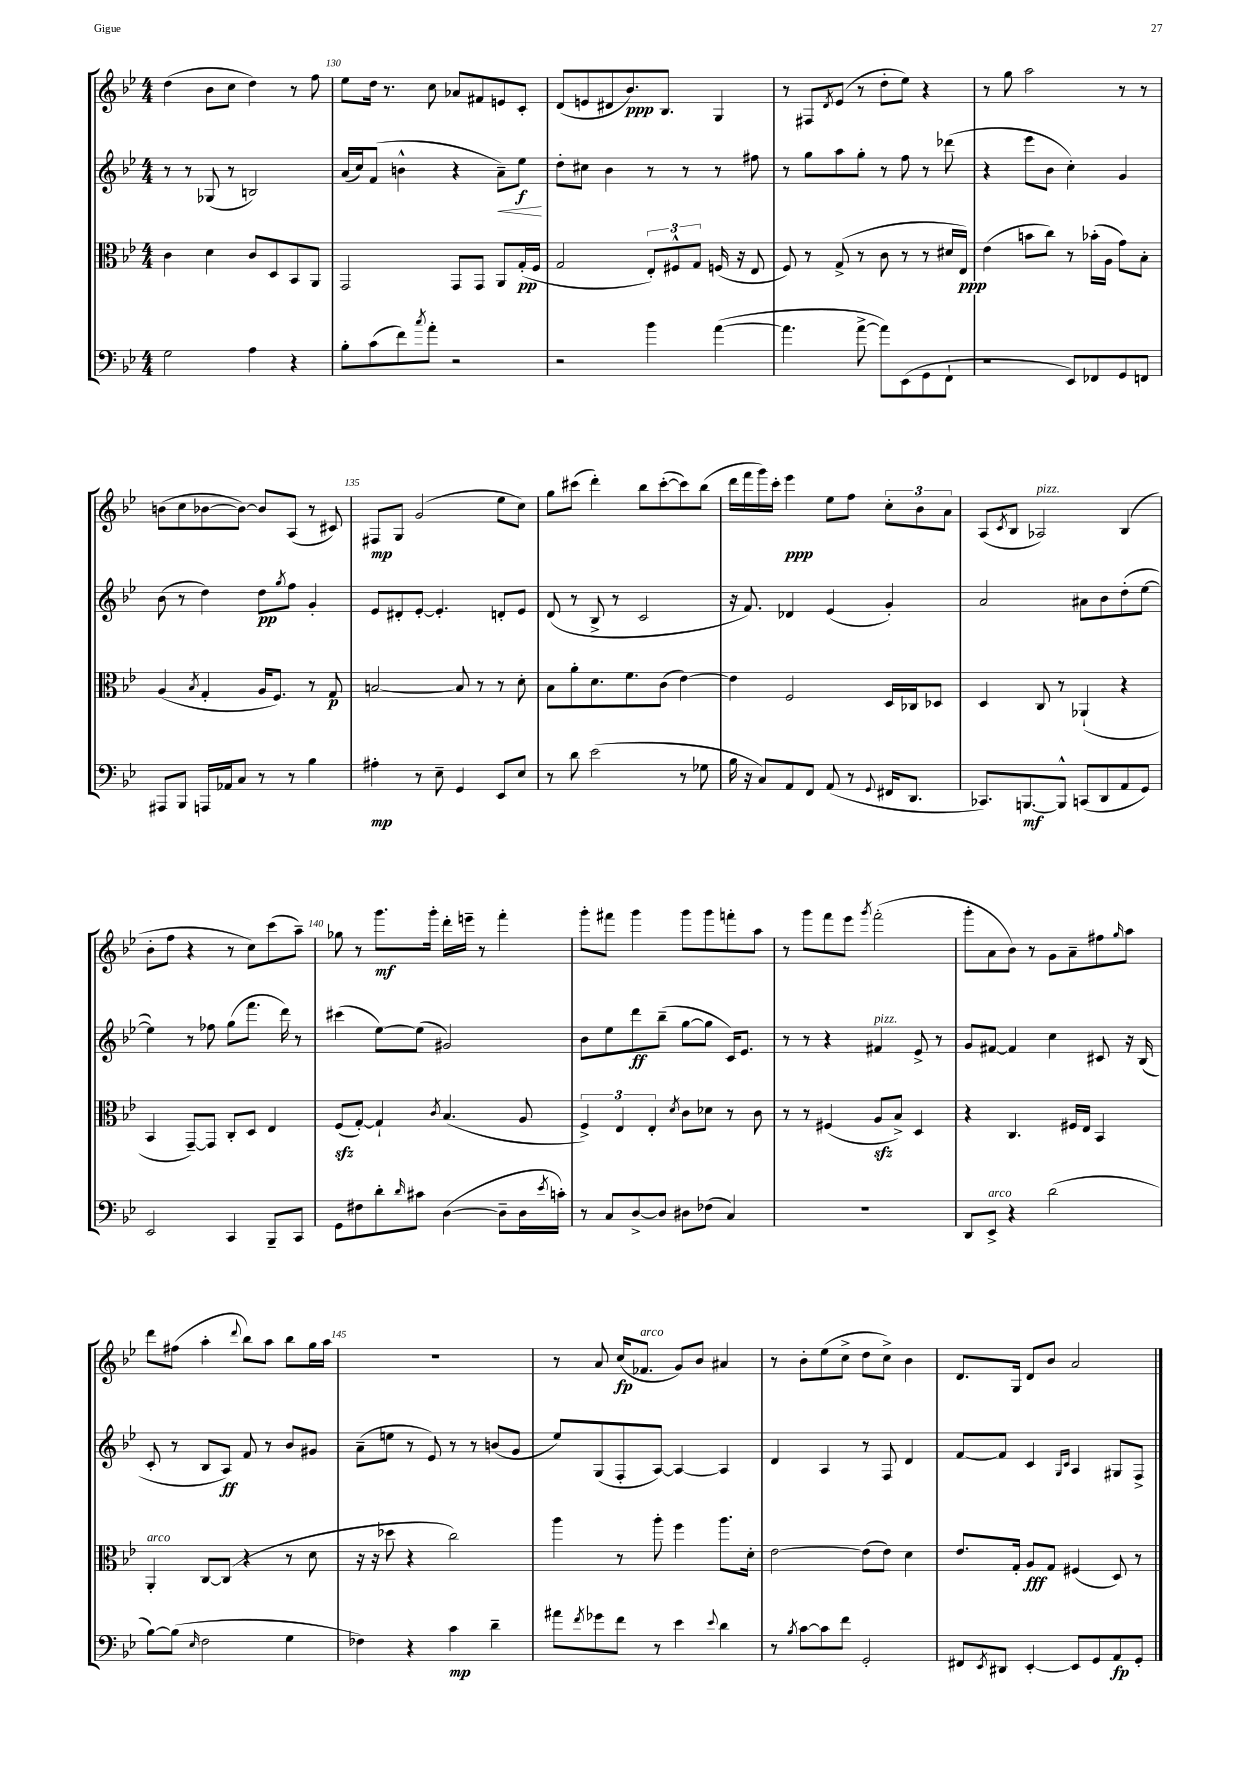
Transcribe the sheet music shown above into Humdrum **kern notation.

**kern	**kern	**kern	**kern
*staff4	*staff3	*staff2	*staff1
*clefF4	*clefC3	*clefG2	*clefG2
*k[b-e-]	*k[b-e-]	*k[b-e-]	*k[b-e-]
*M4/4	*M4/4	*M4/4	*M4/4
2G\	4c\	8r	(4dd\
.	.	8r	.
.	4d\	(8G-/	8b-\L
.	.	8r	8cc\J
4A\	8c/L	2B/)	4dd\)
.	8D/	.	.
4r	8BB-/	.	8r
.	8AA/J	.	8ff\
=	=	=	=
8B-'\L	2GG/	(16a/LL	8ee-\L
.	.	16cc/J)	.
(8c\	.	(8f/J	16dd\Jk
.	.	.	8.r
8f\)	.	4b^^\	.
8qcc/	.	.	.
8a'\J	.	.	8cc\
2r	8GG/L	4r	8a-/L
.	8GG/J	.	8f#/
.	8AA/L	8a~\L)	8e/
.	(16G'/L	8ee-\J	8c'/J
.	16F/JJ	.	.
=	=	=	=
2r	2G/	8dd'\L	(8d/L
.	.	8cc#\J	8e/
.	.	4b-\	8d#/
.	.	.	8.b-/)
4b-\	12E-'/L)	8r	.
.	.	.	8.B-/J
.	12F#^^/	.	.
.	.	8r	.
.	12G/J	.	.
([4a\	(16F/	8r	4G/
.	16r	.	.
.	8E-/	8ff#\	.
=	=	=	=
4.a\]	8F/)	8r	8r
.	8r	8gg\L	8F#/L
.	.	.	8qd/
.	(8G^/	8aa\	(8e-/J
[8a^\	8r	8gg'\J	8r
8a\]L)	8c\	8r	8dd'\L
(8EE-\	8r	8ff\	8ee-\J)
8GG\	8r	8r	4r
8FF`\J	16d#/LL	(8ddd-\	.
.	16E-/JJ)	.	.
=	=	=	=
2r	(4e-\	4r	8r
.	.	.	8gg\
.	8b\L	8eee-\L	2aa\
.	8cc\J)	8b-\J	.
8EE-/L)	8r	4cc'\)	.
8FF-/	(16b-'\LL	.	.
.	16A\JJ	.	.
8GG/	8g\L)	4g/	8r
8FF/J	8B-'\J	.	8r
=	=	=	=
8AAA#/L	(4A/	(8b-\	(8b\L
8BBB-/J	.	8r	8cc\
.	8qB-/	.	.
16AAA/LL	4G'/	4dd\)	[8b-\
16AA-/J	.	.	.
8C/J	.	.	8b-\_J)
8r	16A/LK	8dd\L	8b-/]L
.	8.F/J)	.	.
.	.	8qgg/	.
8r	.	8ff\J	(8A/J
4B-\	8r	4g'/	8r
.	8G/	.	8c#/)
=	=	=	=
4A#'\	[2B/	8e-/L	8F#/L
.	.	8d#'/	8G/J
8r	.	[8e-'/J	(2g/
8E-~\	.	4.e-'/]	.
4GG/	8B/]	.	.
.	8r	.	.
8EE-/L	8r	8d'/L	8ee-\L
8E-/J	8d'\	8e-/J	8cc\J)
=	=	=	=
8r	8B-\L	(8d/	8gg\L
8d\	8a'\	8r	(8ccc#\J
(2e-\	8.d\	8B-^/	4ddd'\)
.	.	8r	.
.	8.f\	.	.
.	.	2c/	8bb-\L
.	(8c\J	.	([8ccc#'\
8r	[4e-\)	.	8ccc#\])
8G-\	.	.	(8bb-\J
=	=	=	=
16B-\	4e-\]	16r	16ddd\LL
16r	.	8.f/)	16fff\
8C/L)	.	.	16ggg\)
.	.	.	16ccc'\JJ
8AA/	2F/	4d-/	4eee-\
8FF/J	.	.	.
(8AA/	.	(4e-/	8ee-\L
8r	.	.	8ff\J
8qqGG/	.	.	.
16FF#/LK	16D/LL	4g'/)	12cc'\L
8.DD/J	16C-/J	.	.
.	.	.	12b-\
.	8D-/J	.	.
.	.	.	12a\J
=	=	=	=
8.CC-/L)	4D/	2a/	(8A/L
.	.	.	8qc/
.	.	.	8B-/J
[8.BBB/	.	.	.
.	8C/	.	2A-/)
8BBB^^/]J	8r	.	.
(8CC/L	(4AA-`/	8a#\L	.
8DD/	.	8b-\	.
8AA/	4r	(8dd'\	(4B-/
8GG/J)	.	[8ee-\J	.
=	=	=	=
2EE-/	4BB-/	4ee-\])	8b-'\L
.	.	.	8ff\J
.	[8GG~/L)	8r	4r
.	8GG/]J	8ff-\	.
4CC/	8C'/L	(8gg\L	8r
.	8D/J	8.fff\J	8cc\L)
8BBB-~/L	4E-/	.	(8ccc\
.	.	16ddd\)	.
8CC/J	.	8r	8aa~\J)
=	=	=	=
8GG\L	(8F/L	(4ccc#\	8gg-\
8F#\	[8G'/J)	.	8r
8d'\	4G`/]	[8ee-\L)	8.ggg\L
16qqd/	.	.	.
8c#\J	.	(8ee-\]J	.
.	.	.	16ggg'\Jk
.	8qc/	.	.
([4D\	(4.B-/	2g#/)	16ddd'\LL
.	.	.	16eee~\JJ
.	.	.	8r
8D~\]L	.	.	4fff'\
16D\L	8A/	.	.
8qe-/	.	.	.
16c'\JJ)	.	.	.
=	=	=	=
8r	6F^/)	8b-\L	8ggg'\L
8C/L	.	8ee-\	8fff#\J
.	6E-/	.	.
[8D^/	.	8ddd\	4ggg\
.	6E-'/	.	.
8D/]J	.	(8bb-~\J	.
.	8qd/	.	.
8D#\L	8c\L	[8gg\L	8ggg\L
(8F-\J	8d-\J	8gg\]J	8ggg\
4C/)	8r	16c/LK)	8fff'\
.	.	8.e-/J	.
.	8c\	.	8aa\J
=	=	=	=
1r	8r	8r	8r
.	8r	8r	8ggg\L
.	(4F#/	4r	8fff\
.	.	.	8eee-\J
.	.	.	8qggg/
.	8A/L	4f#/	(2fff'\
.	8B-^/J)	.	.
.	4D/	8e-^/	.
.	.	8r	.
=	=	=	=
8DD/L	4r	8g/L	8ggg'\L
8EE-^/J	.	[8f#/J	8a\
4r	4.C/	4f#/]	8b-\J)
.	.	.	8r
(2d\	.	4cc\	8g\L
.	16F#/LL	.	8a~\
.	16E-/JJ	.	.
.	4BB-/	8c#/	8ff#\
.	.	.	16qqgg/
.	.	16r	8aa\J
.	.	(16B-/	.
=	=	=	=
[8B-\L)	4AA'/	8c'/	8ddd\L
(8B-\]J	.	8r	(8ff#\J
16qqE-/	.	.	.
2F\	[8C/L	8B-/L	4aa'\
.	(8C/]J	8A/J)	.
.	.	.	8qqddd/
.	4r	8f/	8bb-\L)
.	.	8r	8aa\J
4G\	8r	8b-/L	8bb-\L
.	8d\	8g#/J	16gg\L
.	.	.	16aa\JJ
=	=	=	=
4F-\)	16r	(8a~\L	1r
.	16r	.	.
.	8dd-\	8ee\J	.
4r	4r	8r	.
.	.	8e-/)	.
4c\	2cc\)	8r	.
.	.	8r	.
4d~\	.	(8b/L	.
.	.	8g/J	.
=	=	=	=
8a#\L	4aa\	8ee-/L)	8r
8qf/	.	.	.
8g-\	.	(8G/	8a/
8f\J	8r	8F'/	(16cc/LK
.	.	.	8.f-/J
8r	8aa'\	[8A/J)	.
4e-\	4ff\	4A/_	8g/L)
.	.	.	8b-/J
8qqe-/	.	.	.
4d\	8.aa\L	4A/]	4a#/
.	16d'\Jk	.	.
=	=	=	=
8r	[2e-\	4d/	8r
8qB-/	.	.	.
[8c\L	.	.	8b-'\L
8c\]	.	4A/	(8ee-\
8f\J	.	.	8cc^\J
2GG'/	(8e-\]L	8r	8dd\L
.	8e-\J)	8F/	8cc^\J)
.	4d\	4d/	4b-\
=	=	=	=
8FF#/L	8.e-/L	[8f/L	8.d/L
8qEE-/	.	.	.
8DD#/J	.	8f/]J	.
.	16G'/Jk	.	16G/Jk
[4EE-'/	8A/L	4c/	8d/L
.	8G/J	.	8b-/J
.	.	16qqG/LL	.
.	.	16qqc/JJ	.
8EE-/]L	(4F#/	4A/	2a/
8GG/	.	.	.
8AA/	8D/)	8G#/L	.
8GG'/J	8r	8F^/J	.
==	==	==	==
*-	*-	*-	*-
